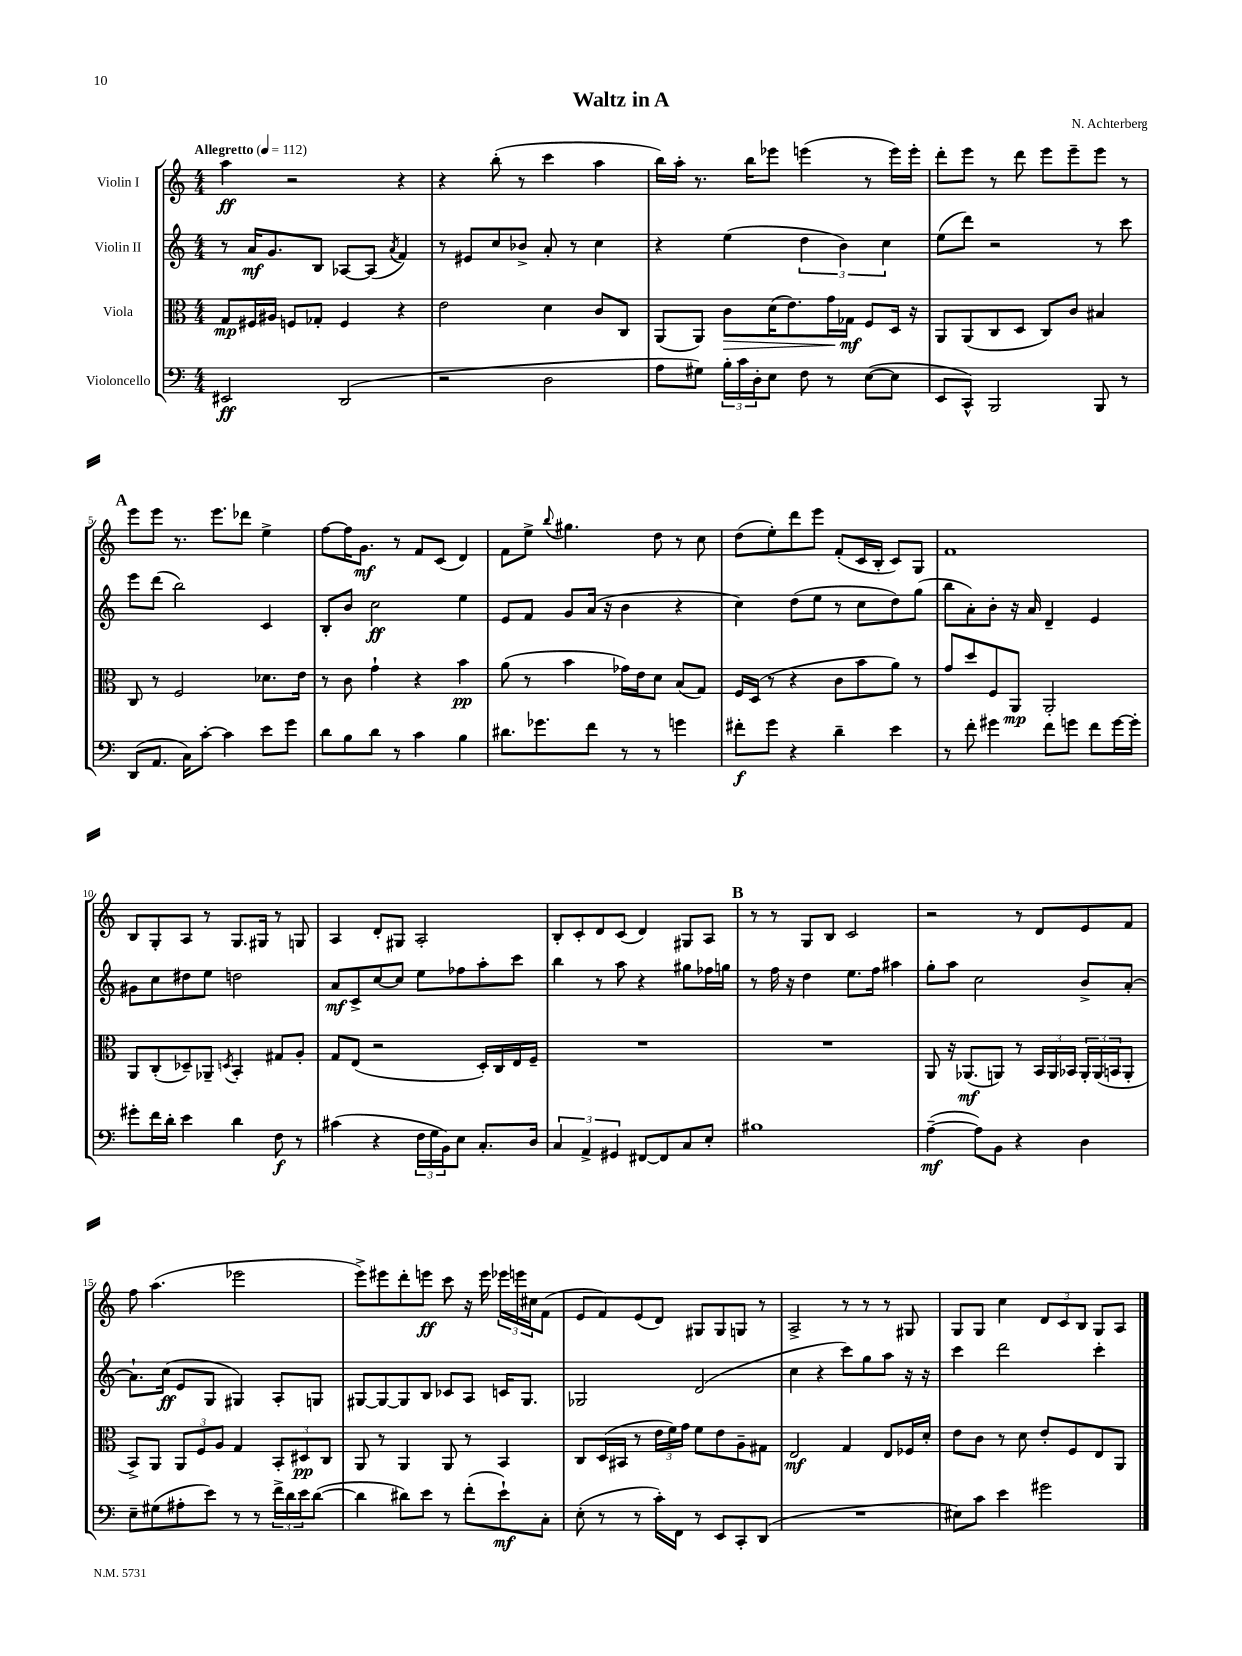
\header { title = "Waltz in A" composer = "N. Achterberg" }
<<
\new StaffGroup <<
\new Staff = "s0" \with { instrumentName = "Violin I" } {
    \clef treble \key c \major \numericTimeSignature \time 4/4 \tempo "Allegretto" 4 = 112
    a''4\ff r2 r4 |
    r4 b''8-.( r8 c'''4 a''4 |
    b''16) a''16-. r8. b''16 ees'''8 e'''4( r8 e'''16) e'''16-. |
    d'''8-. e'''8 r8 d'''8 e'''8 e'''8-- e'''8 r8 |
    \mark \markup { \bold "A" } e'''8 e'''8 r8. e'''8. des'''8 e''4-> |
    f''8~ f''16 g'8.\mf r8 f'8 c'8( d'4) |
    f'8 e''8-> \appoggiatura { b''8 } gis''4. d''8 r8 c''8 |
    d''8( e''8-.) d'''8 e'''8 f'8-.( c'16 b16-. c'8) g8 |
    f'1 |
    b8 g8-. a8 r8 g8. gis16 r8 g8 |
    a4 d'8-. gis8 a2-. |
    b8-. c'8-. d'8 c'8( d'4) gis8 a8 |
    \mark \markup { \bold "B" } r8 r8 g8 b8 c'2 |
    r2 r8 d'8 e'8 f'8 |
    f''8 a''4.( ees'''2 |
    e'''8->) eis'''8 d'''8-. e'''8\ff c'''8 r16 e'''16 \tuplet 3/2 { ees'''16 e'''16 cis''16 } f'8( |
    e'8 f'8) e'8( d'8) gis8 gis8 g8 r8 |
    a2-> r8 r8 r8 gis8 |
    g8 g8 c''4 \tuplet 3/2 { d'8 c'8 b8 } g8 a8 \bar "|." |
}
\new Staff = "s1" \with { instrumentName = "Violin II" } {
    \clef treble \key c \major \numericTimeSignature \time 4/4
    r8 a'16\mf g'8. b8 aes8~ aes8( \acciaccatura { a'8 } f'4) |
    r8 eis'8 c''8 bes'8-> a'8-. r8 c''4 |
    r4 e''4( \tuplet 3/2 { d''4 b'4) c''4 } |
    e''8( d'''8) r2 r8 c'''8 |
    \mark \markup { \bold "A" } e'''8 d'''8( b''2) c'4 |
    b8-. b'8 c''2\ff e''4 |
    e'8 f'8 g'8 a'16( r16 b'4 r4 |
    c''4) d''8( e''8 r8 c''8 d''8) g''8( |
    b''8 a'8-.) b'8-. r16 a'16 d'4-- e'4 |
    gis'8 c''8 dis''8 e''8 d''2 |
    a'8\mf c'8-> c''8~ c''8 e''8 fes''8 a''8-. c'''8 |
    b''4 r8 a''8 r4 gis''8 fes''16 g''16 |
    \mark \markup { \bold "B" } r8 f''16 r16 d''4 e''8. f''16 ais''4 |
    g''8-. a''8 c''2 b'8-> a'8~-. |
    a'8.-! c''16\ff( e'8 g8 gis4) a8-. g8 |
    gis8~ gis8~ gis8 b8 ces'8 a8 c'16 gis8. |
    ges2 d'2( |
    c''4 r4 c'''8) g''8 a''8 r16 r16 |
    c'''4 d'''2 c'''4-. \bar "|." |
}
\new Staff = "s2" \with { instrumentName = "Viola" } {
    \clef alto \key c \major \numericTimeSignature \time 4/4
    g8\mp fis16 ais16 f8 ges8-. f4 r4 |
    e'2 d'4 c'8 c8 |
    a,8( a,8) c'8\> d'16( e'8.) g'16 ges16\mf\! f8 d16 r16 |
    a,8 a,8( c8 d8 c8) c'8 bis4 |
    \mark \markup { \bold "A" } c8 r8 f2 des'8. e'16 |
    r8 c'8 g'4-! r4 b'4\pp |
    a'8( r8 b'4 ges'16) e'16 d'8 b8( g8) |
    f16 d16( r8 r4 c'8 b'8 a'8) r8 |
    g'8 d''8 f8 a,8\mp a,2-. |
    a,8 c8-.( des8--) aes,8-- \acciaccatura { d8 } b,4-. gis8 a8-. |
    g8 e8( r2 d16-.) c16 e16 f16-- |
    R1 |
    \mark \markup { \bold "B" } R1 |
    a,8 r16 aes,8.\mf( a,8) r8 \tuplet 3/2 { b,16 a,16 bes,16 } \tuplet 3/2 { a,16-. a,16( b,16 } a,8-. |
    b,8->) a,8 \tuplet 3/2 { a,8 f8 a8 } g4 \tuplet 3/2 { b,8-. dis8\pp c8 } |
    a,8 r8 a,4 a,8 r8 b,4 |
    c8 d16( bis,16 r8 \tuplet 3/2 { e'16 f'16) g'16 } f'8 e'8 a8-- gis8 |
    e2\mf g4 e8 fes16 d'16-. |
    e'8 c'8 r8 d'8 e'8-. f8 e8 a,8 \bar "|." |
}
\new Staff = "s3" \with { instrumentName = "Violoncello" } {
    \clef bass \key c \major \numericTimeSignature \time 4/4
    eis,2\ff d,2( |
    r2 d2 |
    a8 gis8) \tuplet 3/2 { b16-. c'16 d16-. } e8 f8 r8 e8~( e8 |
    e,8 c,8-^) b,,2 b,,8 r8 |
    \mark \markup { \bold "A" } d,8( a,8. c16) c'8~-. c'4 e'8 g'8 |
    d'8 b8 d'8 r8 c'4 b4 |
    dis'8. ges'8. f'8 r8 r8 g'4 |
    fis'8-.\f g'8 r4 d'4-- e'4 |
    r8 f'8-. gis'4 f'8 g'8 f'8 g'16~ g'16-. |
    gis'8-. f'16 d'16-. e'4 d'4 f8\f r8 |
    cis'4( r4 \tuplet 3/2 { f16 g16 b,16) } e8 c8.-. d16 |
    \tuplet 3/2 { c4 a,4-> gis,4 } fis,8~ fis,8 c8 e8-. |
    \mark \markup { \bold "B" } bis1 |
    a4~--\mf( a8) b,8 r4 d4 |
    e8-- gis8( ais8-. e'8) r8 r8 \tuplet 3/2 { f'16-> d'16 e'16 } d'8~( |
    d'4 dis'8) e'8 r8 f'8-.( e'8-!\mf) c8-. |
    e8-.( r8 r8 c'16-.) f,16 r8 e,8 c,8-. d,8( |
    R1 |
    eis8) c'8 e'4 gis'2 \bar "|." |
}
>>
>>
